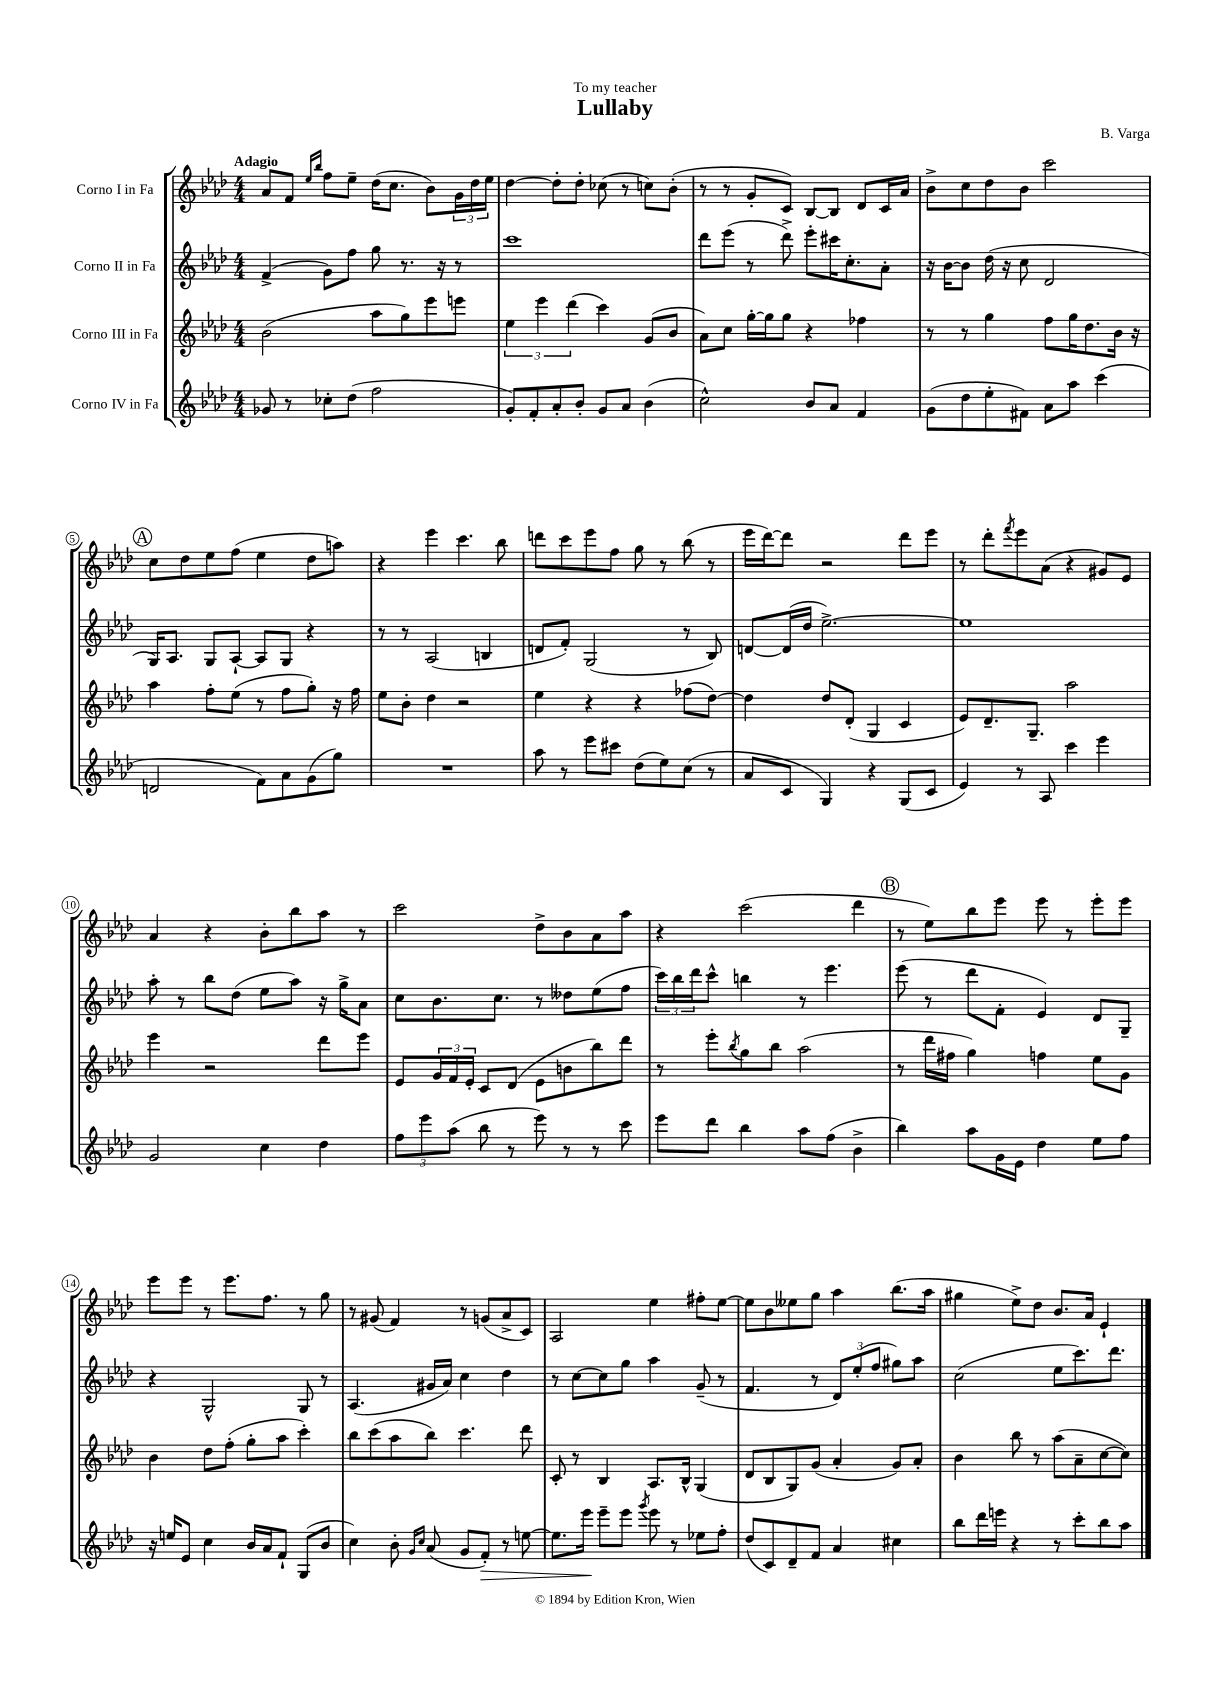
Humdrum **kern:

**kern	**dynam	**kern	**kern	**kern
*part4	*part4	*part3	*part2	*part1
*staff4	*staff4	*staff3	*staff2	*staff1
*I"Corno IV in Fa	*	*I"Corno III in Fa	*I"Corno II in Fa	*I"Corno I in Fa
*clefG2	*	*clefG2	*clefG2	*clefG2
*k[b-e-a-d-]	*	*k[b-e-a-d-]	*k[b-e-a-d-]	*k[b-e-a-d-]
*M4/4	*	*M4/4	*M4/4	*M4/4
=1	=1	=1	=1	=1
!	!	!	!	!LO:TX:a:B:t=Adagio
8g-X/	.	(2b-\	(4f^/	8a-/L
8r	.	.	.	8f/J
.	.	.	.	16qqee-/LL
.	.	.	.	16qqbb-/JJ
8cc-X'\L	.	.	8g\L)	8ff\L
(8dd-\J	.	.	8ff\J	8ee-~\J
2ff\	.	8aa-\L	8gg\	(16dd-\KL
.	.	.	.	8.cc\J
.	.	8gg\)	8.r	.
.	.	8eee-\	.	8b-\L)
.	.	.	16r	.
.	.	8eeen\J	8r	24g\L
.	.	.	.	24dd-\
.	.	.	.	24ee-\JJ
=2	=2	=2	=2	=2
8g'/L)	.	6ee-\	1ccc	[4dd-\
8f'/	.	.	.	.
.	.	6eee-\	.	.
8a-'/	.	.	.	8dd-'\L]
.	.	(6ddd-\	.	.
8b-'/J	.	.	.	8dd-'\J
8g/L	.	4ccc\)	.	(8cc-X\
8a-/J	.	.	.	8r
(4b-\	.	(8g/L	.	8ccn\L)
.	.	8b-/J	.	(8b-'\J
=3	=3	=3	=3	=3
2cc^^\)	.	8a-\L)	8ddd-\L	8r
.	.	8cc\J	(8eee-\J	8r
.	.	[16gg'\LL	8r	8g'/L
.	.	16gg\J]	.	.
.	.	8gg\J	8ddd-^\)	8c/J)
8b-/L	.	4r	8eee-'\L	[8B-/L
8a-/J	.	.	16ccc#X\K	8B-/J]
.	.	.	8.cc'\	.
4f/	.	4ff-X\	.	8d-/L
.	.	.	8a-'\J	16c/L
.	.	.	.	16a-/JJ
=4	=4	=4	=4	=4
(8g\L	.	8r	16r	8b-^\L
.	.	.	[16b-\KL	.
8dd-\	.	8r	8b-\J]	8cc\
8ee-'\	.	4gg\	(16dd-\	8dd-\
.	.	.	16r	.
8f#X\J)	.	.	8cc\	8b-\J
8a-\L	.	8ff\L	2d-/	2ccc\
8aa-\J	.	16gg\K	.	.
.	.	8.dd-\	.	.
(4ccc\	.	.	.	.
.	.	16b-\Jk	.	.
.	.	16r	.	.
!!LO:LB:g=z
!!LO:REH:place=s1:t=A
=5	=5	=5	=5	=5
2dn/	.	4aa-\	16G/KL)	8cc\L
.	.	.	8.A-/J	.
.	.	.	.	8dd-\
.	.	8ff'\L	8G/L	8ee-\
.	.	(8ee-\J	[8A-`/J	(8ff\J
8f\L)	.	8r	8A-/L]	4ee-\
8a-\	.	8ff\L	8G/J	.
(8g\	.	8gg'\J)	4r	8dd-\L
8gg\J)	.	16r	.	8aan\J)
.	.	16ff\	.	.
=6	=6	=6	=6	=6
1r	.	8ee-\L	8r	4r
.	.	8b-'\J	8r	.
.	.	4dd-\	(2A-/	4eee-\
.	.	2r	.	4.ccc\
.	.	.	4Bn/	.
.	.	.	.	8bb-\
=7	=7	=7	=7	=7
8aa-\	.	4ee-\	8dn/L	8dddn\L
8r	.	.	8f'/J)	8ccc\
8eee-\L	.	4r	(2G/	8eee-\
8ccc#X\J	.	.	.	8ff\J
(8dd-\L	.	4r	.	8gg\
8ee-\)	.	.	.	8r
(8cc\J	.	(8ff-X\L	8r	(8bb-\
8r	.	[8dd-\J)	8B-/)	8r
=8	=8	=8	=8	=8
8a-/L	.	4dd-\]	[8dn/L	16eee-\LL
.	.	.	.	[16ddd-\J)
8c/J	.	.	(16d/L]	8ddd-\J]
.	.	.	16dd-/JJ	.
4G/)	.	8dd-/L	[2.ee-^\)	2r
.	.	(8d-'/J	.	.
4r	.	4G/	.	.
(8G/L	.	4c/	.	8ddd-\L
8c/J	.	.	.	8eee-\J
=9	=9	=9	=9	=9
4e-/)	.	8e-/L)	1ee-]	8r
.	.	8.d-~/	.	8ddd-'\L
.	.	.	.	8qfff/
8r	.	.	.	8eee-\
.	.	8.G~/J	.	.
8A-/	.	.	.	(8a-\J
4ccc\	.	2aa-\	.	4r
4eee-\	.	.	.	8g#X/L)
.	.	.	.	8e-/J
!!LO:LB:g=z
=10	=10	=10	=10	=10
2g/	.	4eee-\	8aa-'\	4a-/
.	.	.	8r	.
.	.	2r	8bb-\L	4r
.	.	.	(8dd-\J	.
4cc\	.	.	8ee-\L	8b-'\L
.	.	.	8aa-\J)	8bb-\
4dd-\	.	8ddd-\L	16r	8aa-\J
.	.	.	16gg^\KL	.
.	.	8eee-\J	8a-\J	8r
=11	=11	=11	=11	=11
12ff\L	.	8e-/L	8cc\L	2ccc\
12eee-\	.	.	.	.
.	.	24g/L	8.b-\	.
(12aa-\J	.	24f/	.	.
.	.	24e-'/JJ	.	.
8bb-\	.	8c/L	.	.
.	.	.	8.cc\J	.
8r	.	(8d-/J	.	.
8eee-\)	.	8e-\L	8r	8dd-^\L
8r	.	8bn\	8dd--X\L	8b-\
8r	.	8bb-\)	(8ee-\	8a-\
8ccc\	.	8ddd-\J	8ff\J	8aa-\J
=12	=12	=12	=12	=12
8eee-\L	.	8r	24ccc\LL)	4r
.	.	.	24bb-\	.
.	.	.	24ddd-\J	.
8ddd-\J	.	8eee-'\L	8ccc^^\J	.
.	.	8qbb-/	.	.
4bb-\	.	8gg\	4bbn\	(2ccc\
.	.	8bb-\J	.	.
8aa-\L	.	(2aa-\	8r	.
(8ff\J	.	.	4.eee-\	.
4b-^\	.	.	.	4ddd-\
!!LO:REH:place=s1:t=B
=13	=13	=13	=13	=13
4bb-\)	.	8r	(8eee-\	8r
.	.	16ddd-\LL	8r	8ee-\L)
.	.	16ff#X\JJ	.	.
8aa-\L	.	4gg\)	8ddd-\L	8bb-\
16g\L	.	.	8f'\J	8eee-\J
16e-\JJ	.	.	.	.
4dd-\	.	4ffn\	4e-/)	8eee-\
.	.	.	.	8r
8ee-\L	.	8ee-\L	8d-/L	8eee-'\L
8ff\J	.	8g\J	8G~/J	8eee-\J
!!LO:LB:g=z
=14	=14	=14	=14	=14
16r	.	4b-\	4r	8eee-\L
16een/KL	.	.	.	.
8e-/J	.	.	.	8eee-\J
4cc\	.	8dd-\L	2G^^/	8r
.	.	(8ff'\J	.	8.eee-\L
16b-/LL	.	8gg'\L	.	.
16a-/J	.	.	.	8.ff\J
8f`/J	.	8aa-\J	.	.
(8G/L	.	4ccc'\)	8G/	8r
8b-/J	.	.	8r	8gg\
=15	=15	=15	=15	=15
4cc\)	.	8bb-\L	(4.A-/	8r
.	.	(8ccc\	.	(8g#X/
8b-'\	.	8aa-\	.	4f/)
16qqg/LL	.	.	.	.
16qqcc/JJ	.	.	.	.
(8a-/	.	8bb-\J)	16g#X/LL	.
.	.	.	16a-/JJ)	.
8g/L	.	4.ccc\	4cc\	8r
!	!LO:HP:b	!	!	!
8f'/J)	>	.	.	(8gn/L
8r	.	.	4dd-\	8a-^/
[8een\	.	8ddd-\	.	8c/J)
=16	=16	=16	=16	=16
8.ee\L]	.	8c'/	8r	2A-/
.	.	8r	[8cc\L	.
16eee-\Jk	.	.	.	.
8eee-~\L	]	4B-/	8cc\]	.
8eee-\J	.	.	8gg\J	.
8qggg/	.	.	.	.
8eee-\	.	8.A-/L	4aa-\	4ee-\
8r	.	.	.	.
.	.	16B-^^/Jk	.	.
8ee-X\L	.	(4G/	(8g~/	8ff#X'\L
8ff'\J	.	.	8r	[8ee-\J
=17	=17	=17	=17	=17
(8dd-/L	.	8d-/L	4.f/	8ee-\L]
8c/)	.	8B-/	.	8b-\
8d-~/	.	8G/)	.	8ee--X\
8f/J	.	(8g/J	8r	8gg\J
4a-/	.	4a-'/	12d-/L)	4aa-\
.	.	.	(12ee-'/	.
.	.	.	12ff/J	.
4cc#X\	.	8g/L)	8gg#X\L)	(8.bb-\L
.	.	8a-'/J	8aa-\J	.
.	.	.	.	16aa-\Jk
=18	=18	=18	=18	=18
8bb-\L	.	4b-\	(2cc\	4gg#X\
16ddd-\L	.	.	.	.
16eeen\JJ	.	.	.	.
4r	.	8bb-\	.	8ee-^\L)
.	.	8r	.	8dd-\J
8r	.	(8aa-\L	8ee-\L	8.b-/L
8ccc'\L	.	8a-~\	8.ccc\)	.
.	.	.	.	16a-/Jk
8bb-\	.	[8cc\	.	4e-`/
.	.	.	8.ddd-\J	.
8aa-\J	.	8cc\J])	.	.
==	==	==	==	==
*-	*-	*-	*-	*-
